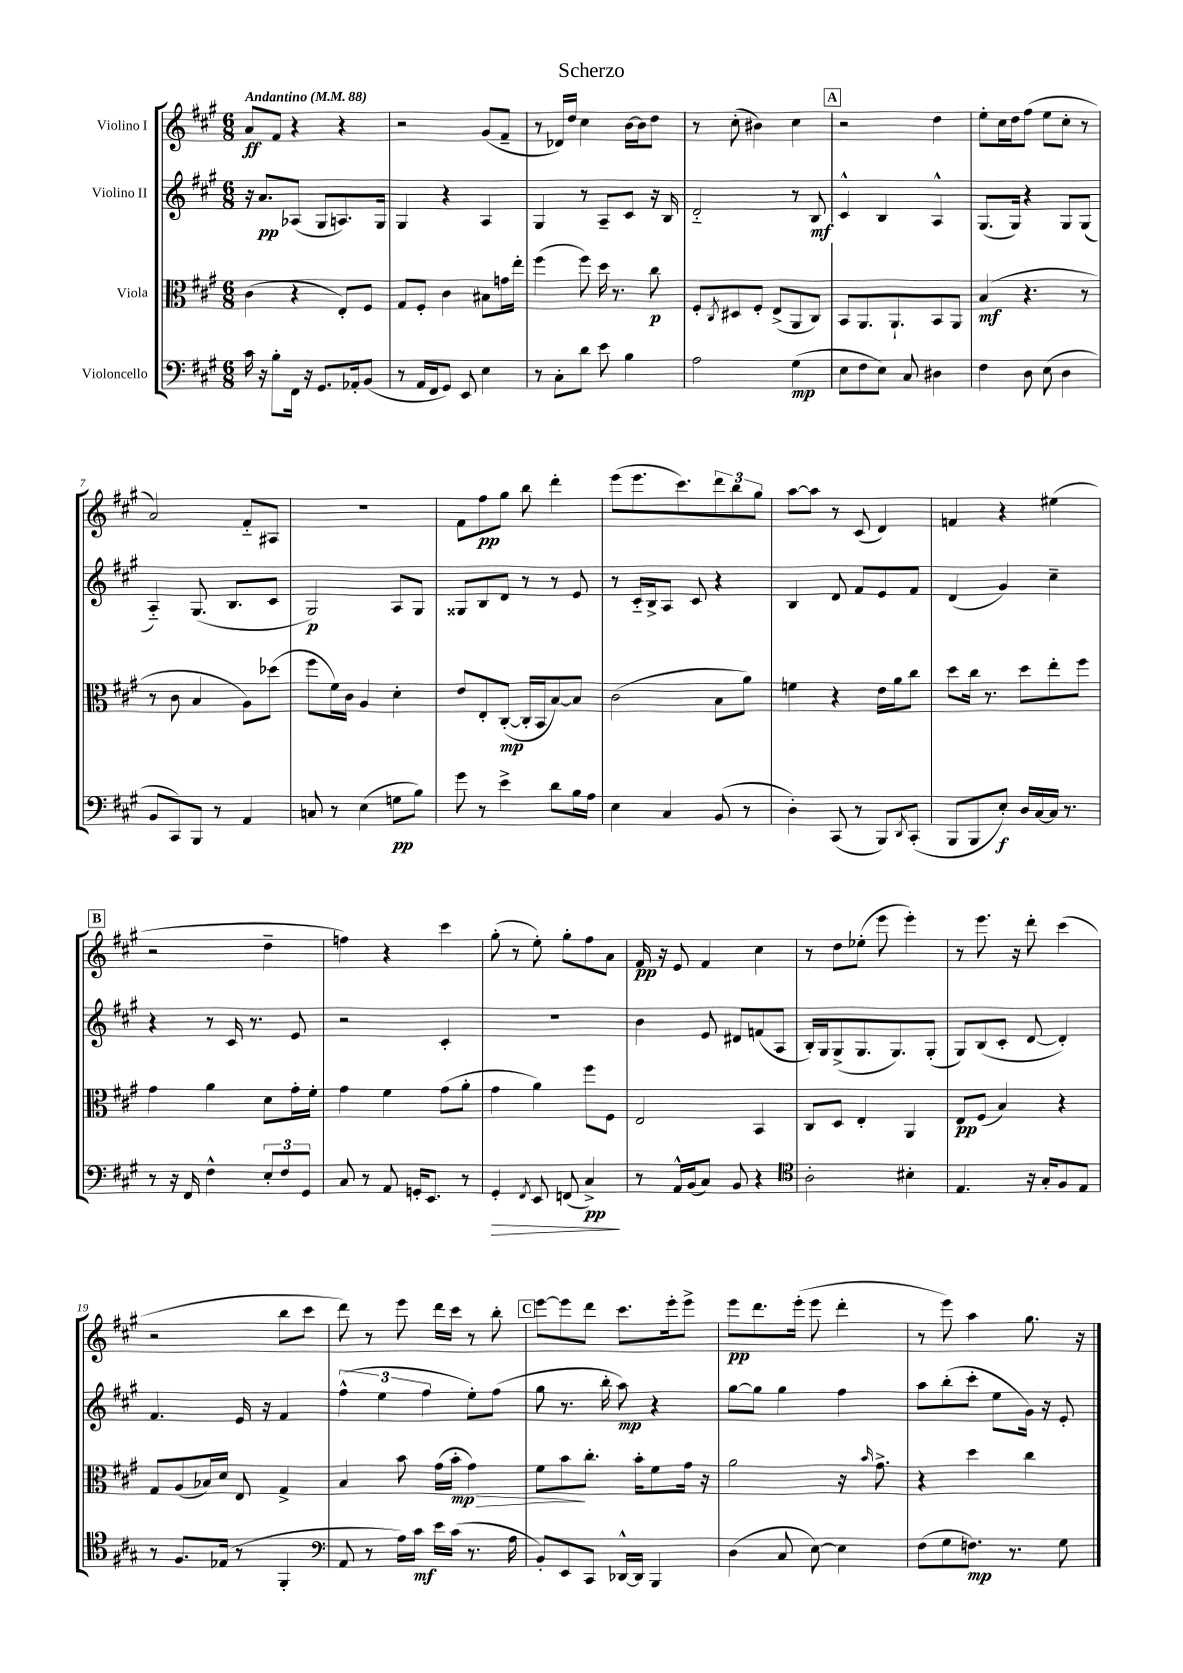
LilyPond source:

\header { title = "Scherzo" }
<<
\new StaffGroup <<
\new Staff = "s0" \with { instrumentName = "Violino I" } {
    \clef treble \key a \major \numericTimeSignature \time 6/8 \tempo "Andantino" 4 = 88
    a'8\ff fis'8 r4 r4 |
    r2 gis'8( fis'8-- |
    r8 des'16) d''16 cis''4 b'16~ b'16 d''8 |
    r8 cis''8-.( bis'4) cis''4 |
    \mark \markup { \box "A" } r2 d''4 |
    e''8-. cis''16 d''16 fis''8( e''8 cis''8-. r8 |
    a'2) fis'8-_ ais8 |
    R2. |
    fis'8 fis''8\pp gis''8 b''8 d'''4-. |
    e'''8( e'''8. cis'''8.) \tuplet 3/2 { d'''8 b''8 gis''8 } |
    a''8~ a''8 r8 cis'8( d'4) |
    f'4 r4 eis''4( |
    \mark \markup { \box "B" } r2 d''4-- |
    f''4) r4 cis'''4 |
    gis''8-.( r8 e''8-.) gis''8-. fis''8 a'8 |
    fis'16\pp r16 e'8 fis'4 cis''4 |
    r8 d''8 ees''8-.( e'''8 e'''4-.) |
    r8 e'''8. r16 d'''8-. cis'''4( |
    r2 b''8 cis'''8 |
    d'''8) r8 e'''8 d'''16 cis'''16 r8 b''8-. |
    \mark \markup { \box "C" } e'''8~ e'''8 d'''8 cis'''8. e'''16-. e'''8-> |
    e'''8\pp d'''8. e'''16-.( e'''8 d'''4-. |
    r8 e'''8) a''4 gis''8. r16 \bar "|." |
}
\new Staff = "s1" \with { instrumentName = "Violino II" } {
    \clef treble \key a \major \numericTimeSignature \time 6/8
    r16 a'8.\pp aes8( gis8 a8.) gis16 |
    gis4 r4 a4 |
    gis4 r8 a8-- cis'8 r16 b16 |
    d'2-_ r8 b8\mf |
    \mark \markup { \box "A" } cis'4-^ b4 a4-^ |
    gis8.( gis16) r4 gis8 gis8( |
    a4-_) gis8.( b8. cis'8 |
    gis2\p) a8 gis8 |
    gisis8 b8 d'8 r8 r8 e'8 |
    r8 cis'16-_ b16-> a8 cis'8 r4 |
    b4 d'8 fis'8 e'8 fis'8 |
    d'4( gis'4) cis''4-- |
    \mark \markup { \box "B" } r4 r8 cis'16 r8. e'8 |
    r2 cis'4-. |
    R2. |
    b'4 e'8 dis'8 f'8( a8 |
    b16-.) gis16 gis8->( gis8. gis8.) gis8-.( |
    gis8) b8( cis'8-. d'8~ d'4-.) |
    fis'4. e'16 r16 fis'4 |
    \tuplet 3/2 { fis''4-^( e''4 fis''4 } e''8-.) fis''8( |
    \mark \markup { \box "C" } gis''8 r8. b''16-. a''8\mp) r4 |
    gis''8~ gis''8 gis''4 fis''4 |
    a''8 b''8-.( cis'''8-. e''8 gis'16) r16 e'8-. \bar "|." |
}
\new Staff = "s2" \with { instrumentName = "Viola" } {
    \clef alto \key a \major \numericTimeSignature \time 6/8
    cis'4( r4 e8-.) fis8 |
    gis8 fis8-. cis'4 bis8 g'16 e''16-. |
    fis''4( fis''8) d''16 r8. cis''8\p |
    fis8-. \acciaccatura { cis8 } dis8 fis8-. e8->( a,8 cis8) |
    \mark \markup { \box "A" } b,8 a,8. a,8.-! b,8 a,8 |
    b4\mf( r4. r8 |
    r8 cis'8 b4 a8) des''8( |
    fis''8 fis'16) cis'16 a4 d'4-. |
    e'8 e8-. cis8~-.\mp( cis16-. b,16 b8~) b8 |
    cis'2( b8 a'8) |
    f'4 r4 e'16 a'16 cis''8 |
    d''8 cis''16 r8. d''8 e''8-. fis''8 |
    \mark \markup { \box "B" } gis'4 a'4 d'8 gis'16-. fis'16-. |
    gis'4 fis'4 gis'8( a'8-. |
    gis'4 a'4) fis''8 fis8 |
    e2 b,4 |
    cis8 d8 e4-. a,4 |
    e8\pp fis8( b4) r4 |
    gis8 a8( bes16) d'16 e8 gis4-> |
    b4 b'8 gis'16( b'16-.\mp\> gis'4) |
    \mark \markup { \box "C" } fis'8 b'8\! cis''8.-. b'16-. fis'8 gis'16 r16 |
    a'2 r16 \grace { b'16 } gis'8.-> |
    r4 d''4 cis''4 \bar "|." |
}
\new Staff = "s3" \with { instrumentName = "Violoncello" } {
    \clef bass \key a \major \numericTimeSignature \time 6/8
    cis'16 r16 b8-. fis,16 r16 gis,8. aes,16-. b,8( |
    r8 a,16 fis,16 gis,8) e,8 e4 |
    r8 cis8-. d'8 e'8 b4 |
    a2 gis4\mp( |
    \mark \markup { \box "A" } e8 fis8 e8) cis8 dis4 |
    fis4 d8 e8( d4 |
    b,8 cis,8) b,,8 r8 a,4 |
    c8 r8 e4( g8\pp b8) |
    gis'8 r8 e'4-> d'8 b16 a16 |
    e4 cis4 b,8( r8 |
    d4-.) cis,8( r8 b,,8) \acciaccatura { d,8 } cis,8-.( |
    b,,8 b,,8 e8-.\f) d16 cis16~ cis16 r8. |
    \mark \markup { \box "B" } r8 r16 fis,16 fis4-^ \tuplet 3/2 { e8-. fis8 gis,8 } |
    cis8 r8 a,8 g,16-. e,8. r8 |
    gis,4-.\> \acciaccatura { fis,8 } e,8 f,8( cis4->\pp\!) |
    r8 a,16-^ b,16( cis8) b,8 r4 |
    \clef tenor a2-. bis4-. |
    e4. r16 gis16-. fis8 e8 |
    r8 fis8. ees16( r8 fis,4-. |
    \clef bass a,8 r8 a16) cis'16\mf e'16 cis'16( r8. a16 |
    \mark \markup { \box "C" } b,8-.) e,8 cis,8 des,16~-^ des,16 b,,4 |
    d4( cis8 e8~) e4 |
    fis8( gis8 f8.\mp) r8. gis8 \bar "|." |
}
>>
>>
